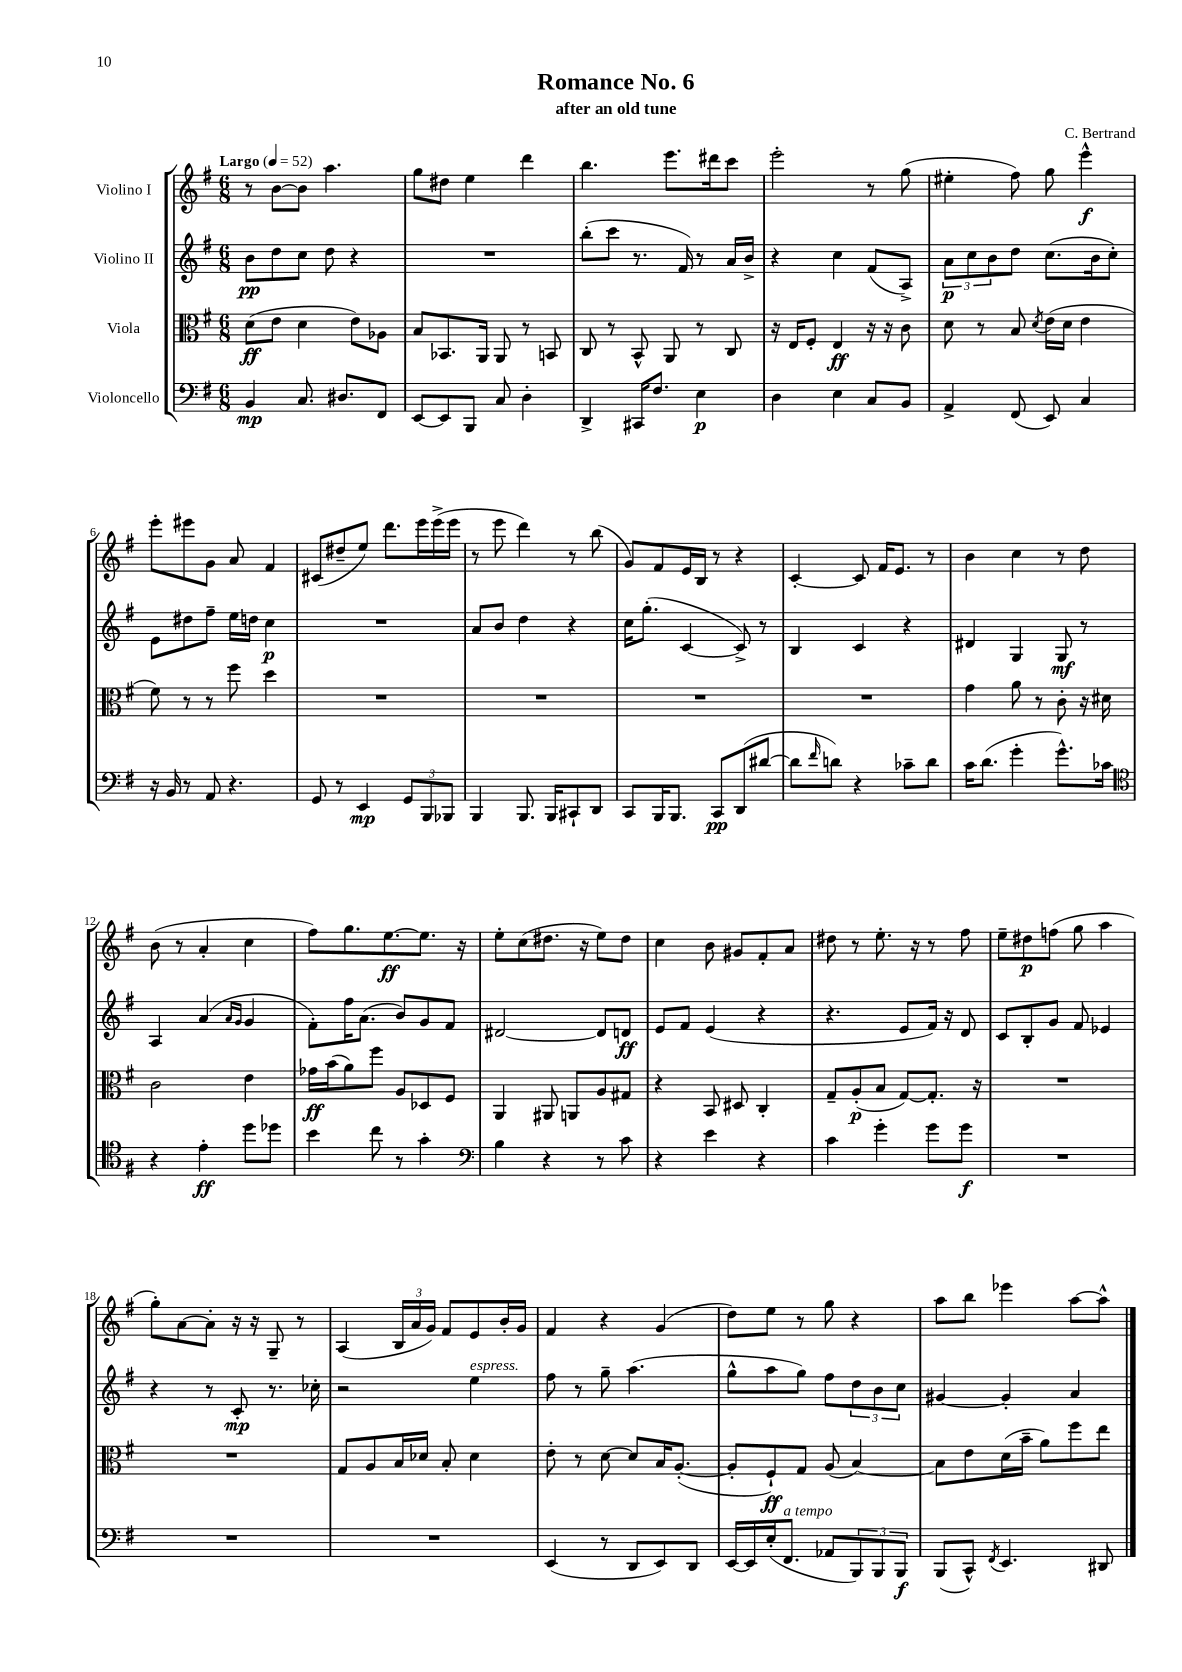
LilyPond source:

\header { title = "Romance No. 6" composer = "C. Bertrand" subtitle = "after an old tune" }
<<
\new StaffGroup <<
\new Staff = "s0" \with { instrumentName = "Violino I" } {
    \clef treble \key g \major \numericTimeSignature \time 6/8 \tempo "Largo" 4 = 52
    r8 b'8~ b'8 a''4. |
    g''8 dis''8 e''4 d'''4 |
    b''4. e'''8. dis'''16 c'''8 |
    e'''2-. r8 g''8( |
    eis''4-. fis''8) g''8 e'''4-^\f |
    e'''8-. eis'''8 g'8 a'8 fis'4 |
    cis'8( dis''8-- e''8) d'''8. e'''16 e'''16->( e'''16 |
    r8 e'''8 d'''4) r8 b''8( |
    g'8) fis'8 e'16 b16 r8 r4 |
    c'4~-. c'8 fis'16 e'8. r8 |
    b'4 c''4 r8 d''8 |
    b'8( r8 a'4-. c''4 |
    fis''8) g''8. e''8.~\ff e''8. r16 |
    e''8-. c''8( dis''8. r16 e''8) dis''8 |
    c''4 b'8 gis'8 fis'8-. a'8 |
    dis''8 r8 e''8.-. r16 r8 fis''8 |
    e''8-- dis''8\p f''8( g''8 a''4 |
    g''8-.) a'8~ a'8-. r16 r16 g8-- r8 |
    a4( \tuplet 3/2 { b16 a'16 g'16) } fis'8 e'8 b'16-. g'16 |
    fis'4 r4 g'4( |
    d''8) e''8 r8 g''8 r4 |
    a''8 b''8 ees'''4 a''8~ a''8-^ \bar "|." |
}
\new Staff = "s1" \with { instrumentName = "Violino II" } {
    \clef treble \key g \major \numericTimeSignature \time 6/8
    b'8\pp d''8 c''8 d''8 r4 |
    R2. |
    b''8-.( c'''8 r8. fis'16) r8 a'16 b'16-> |
    r4 c''4 fis'8( a8->) |
    \tuplet 3/2 { a'8\p c''8 b'8 } d''8 c''8.( b'16 c''8-.) |
    e'8 dis''8 fis''8-- e''16 d''16 c''4\p |
    R2. |
    a'8 b'8 d''4 r4 |
    c''16 g''8.-.( c'4~ c'8->) r8 |
    b4 c'4 r4 |
    dis'4 g4 g8\mf r8 |
    a4 a'4( \grace { a'16 g'16 } g'4 |
    fis'8-.) fis''16 a'8.( b'8) g'8 fis'8 |
    dis'2~ dis'8 d'8\ff |
    e'8 fis'8 e'4( r4 |
    r4. e'8 fis'16) r16 d'8 |
    c'8 b8-. g'8 fis'8 ees'4 |
    r4 r8 c'8-.\mp r8. ces''16-. |
    r2 e''4^\markup { \italic "espress." } |
    fis''8 r8 g''8-- a''4.( |
    g''8-^ a''8 g''8) fis''8 \tuplet 3/2 { d''8 b'8 c''8 } |
    gis'4~ gis'4-. a'4 \bar "|." |
}
\new Staff = "s2" \with { instrumentName = "Viola" } {
    \clef alto \key g \major \numericTimeSignature \time 6/8
    d'8\ff( e'8 d'4 e'8) aes8 |
    b8 bes,8. a,16 a,8 r8 b,8 |
    c8 r8 b,8-^ a,8 r8 c8 |
    r16 e16 fis8-. e4\ff r16 r16 c'8 |
    d'8 r8 b8 \acciaccatura { d'8 } e'16( d'16 e'4 |
    fis'8) r8 r8 fis''8 d''4 |
    R2. |
    R2. |
    R2. |
    R2. |
    g'4 a'8 r8 c'8-. r16 dis'16 |
    c'2 e'4 |
    ges'16\ff b'16( a'8) fis''8 a8 des8 fis8 |
    a,4 ais,8 a,8 a8 gis8 |
    r4 b,8 dis8 c4-. |
    g8-- a8-.\p( b8 g8~) g8.-. r16 |
    R2. |
    R2. |
    g8 a8 b16 des'16 b8-. des'4 |
    e'8-. r8 d'8~ d'8 b16 a8.~-.( |
    a8-. fis8-!\ff) g8 a8( b4~) |
    b8 e'8 d'16( b'16-- a'8) fis''8 e''8 \bar "|." |
}
\new Staff = "s3" \with { instrumentName = "Violoncello" } {
    \clef bass \key g \major \numericTimeSignature \time 6/8
    b,4\mp c8. dis8. fis,8 |
    e,8~ e,8 b,,8 c8 d4-. |
    d,4-> cis,16 fis8. e4\p |
    d4 e4 c8 b,8 |
    a,4-> fis,8( e,8) c4 |
    r16 b,16 r8 a,8 r4. |
    g,8 r8 e,4\mp \tuplet 3/2 { g,8 b,,8 bes,,8 } |
    b,,4 b,,8. b,,16 cis,8-! d,8 |
    c,8 b,,16 b,,8. c,8\pp d,8( dis'8~ |
    dis'8 \grace { fis'16 } d'8) r4 ces'8-- d'8 |
    c'16 d'8.( g'4-. g'8.-^) ces'16 |
    \clef tenor r4 e'4-.\ff d''8 des''8 |
    b'4 c''8 r8 g'4-. |
    \clef bass b4 r4 r8 c'8 |
    r4 e'4 r4 |
    c'4 g'4-. g'8 g'8\f |
    R2. |
    R2. |
    R2. |
    e,4( r8 d,8 e,8) d,8 |
    e,16~ e,16 e16-.( fis,8.^\markup { \italic "a tempo" } aes,8 \tuplet 3/2 { b,,8) b,,8 b,,8\f } |
    b,,8( c,8-^) \acciaccatura { fis,8 } e,4. dis,8 \bar "|." |
}
>>
>>
